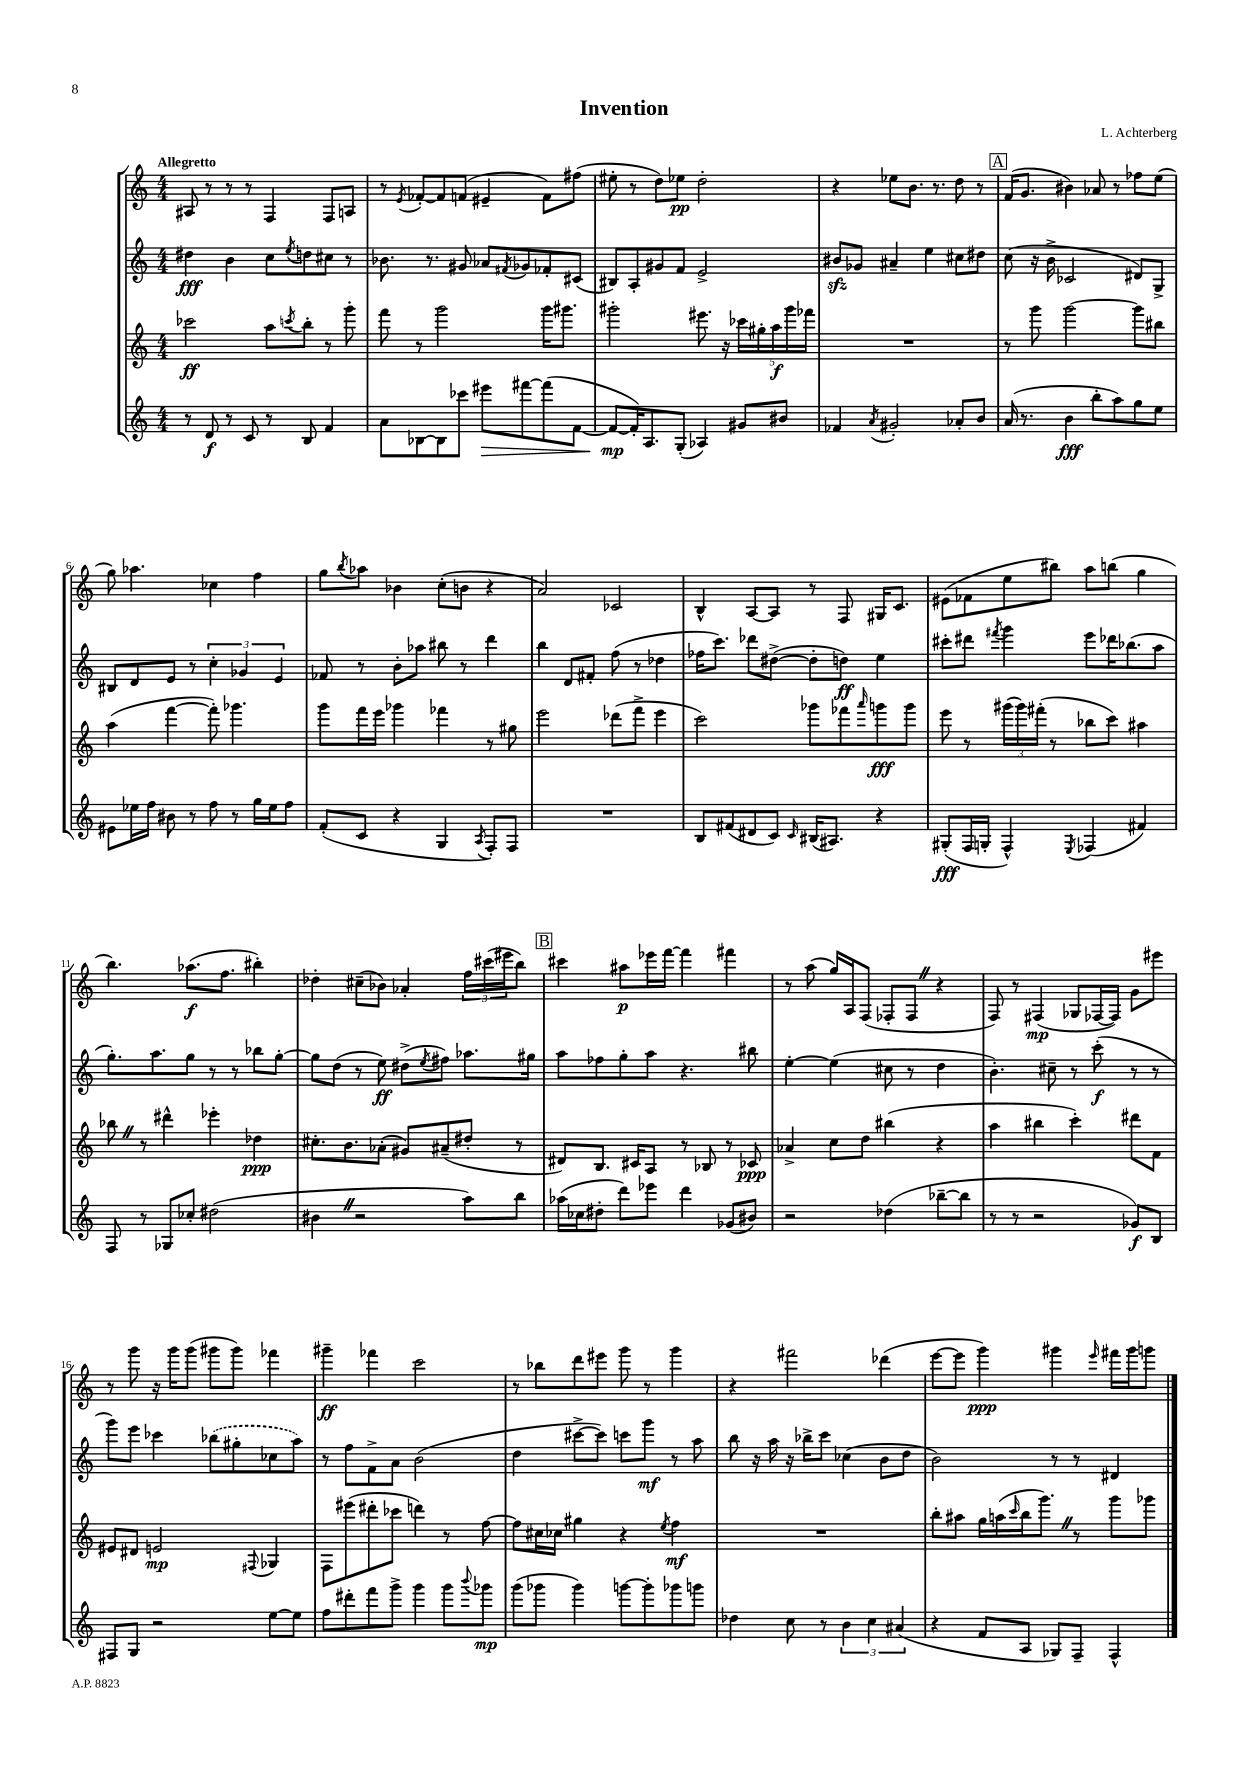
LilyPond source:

\header { title = "Invention" composer = "L. Achterberg" }
<<
\new StaffGroup <<
\new Staff = "s0" {
    \clef treble \key c \major \numericTimeSignature \time 4/4 \tempo "Allegretto"
    ais8 r8 r8 r8 f4 f8 a8 |
    r8 \acciaccatura { e'8 } fes'8~-. fes'8 f'8( eis'4-- f'8) fis''8( |
    eis''8-. r8 d''8) ees''8\pp d''2-. |
    r4 ees''8 b'8. r8. d''8 r8 |
    \mark \markup { \box "A" } f'16( g'8. bis'4) aes'8 r8 fes''8 e''8( |
    g''8) aes''4. ces''4 f''4 |
    g''8 \acciaccatura { b''8 } aes''8 bes'4 c''8-.( b'8 r4 |
    a'2) ces'2 |
    b4-^ a8~ a8 r8 f8 gis16 c'8. |
    eis'8( fes'8 e''8 bis''8) a''8 b''8( g''4 |
    b''4.) aes''8.\f( f''8. bis''4-.) |
    des''4-. cis''8--( bes'8) aes'4-. \tuplet 3/2 { f''16 cis'''16( eis'''16 } b''8) |
    \mark \markup { \box "B" } cis'''4 ais''8\p ees'''16 f'''16~ f'''4 fis'''4 |
    r8 a''8( g''16) a16 f8( fes8-. fes8 \once \override BreathingSign.text = \markup { \musicglyph "scripts.caesura.straight" } \breathe r4 |
    f8) r8 fis4\mp( ges8 fes16~ fes16) g'8 eis'''8 |
    r8 g'''8 r16 g'''16 g'''8( gis'''8 gis'''8) fes'''4 |
    gis'''4--\ff fes'''4 c'''2 |
    r8 bes''8 d'''8 eis'''8 g'''8 r8 g'''4 |
    r4 fis'''2 des'''4( |
    e'''8~ e'''8 g'''4\ppp) gis'''4 \grace { e'''16 } fis'''16 gis'''16 g'''8 \bar "|." |
}
\new Staff = "s1" {
    \clef treble \key c \major \numericTimeSignature \time 4/4
    dis''4\fff b'4 c''8 \acciaccatura { e''8 } d''8 cis''8 r8 |
    bes'8. r8. gis'8 aes'8 \acciaccatura { fis'8 } ges'8 fes'8-. cis'8( |
    bis8) a8-. gis'8 f'8 e'2-> |
    bis'8\sfz ges'8 ais'4-- e''4 cis''8 dis''8 |
    \mark \markup { \box "A" } c''8( r16 b'16-> ces'2 dis'8) g8-> |
    bis8 d'8 e'8 r8 \tuplet 3/2 { c''4-. ges'4 e'4 } |
    fes'8 r8 b'8-. aes''8 bis''8 r8 d'''4 |
    b''4 d'8 fis'8-. f''8( r8 des''4 |
    fes''16 c'''8.) des'''8 dis''8~->( dis''8-. d''8\ff) e''4 |
    cis'''8-. dis'''8 \acciaccatura { fis'''8 } g'''4 e'''8 des'''16 bes''8.( a''8 |
    g''8.-.) a''8. g''8 r8 r8 bes''8 g''8~-. |
    g''8 d''8( r8 e''8\ff) dis''8->( \acciaccatura { e''8 } fis''8) aes''8. gis''16 |
    \mark \markup { \box "B" } a''8 fes''8 g''8-. a''8 r4. bis''8 |
    e''4~-. e''4( cis''8 r8 d''4 |
    b'4.-.) cis''8-- r8 c'''8-.\f( r8 r8 |
    g'''8) e'''8 ces'''4 \once \slurDashed bes''8( gis''8-. ces''8 a''8) |
    r8 f''8 f'8-> a'8 b'2( |
    d''4 cis'''8~-> cis'''8) c'''8 g'''8\mf r8 a''8 |
    b''8 r16 a''16 r16 bes''16-> c'''8 ces''4( b'8 d''8 |
    b'2) r8 r8 dis'4 \bar "|." |
}
\new Staff = "s2" {
    \clef treble \key c \major \numericTimeSignature \time 4/4
    ces'''2\ff a''8 \acciaccatura { c'''8 } b''8-. r8 g'''8-. |
    f'''8 r8 g'''2 g'''16 gis'''8. |
    gis'''2-. eis'''8. r16 \tuplet 5/4 { ces'''16 gis''16-. a''16\f gis'''16 fes'''16 } |
    R1 |
    \mark \markup { \box "A" } r8 g'''8 g'''2~ g'''8 bis''8 |
    a''4( f'''4~ f'''8-.) ges'''4. |
    g'''8 f'''16 e'''16 ges'''4 fes'''4 r8 gis''8 |
    e'''2 des'''8( f'''8-> e'''4 |
    c'''2) ges'''8 fes'''8 \grace { a'''16 } g'''8\fff g'''8 |
    e'''8 r8 \tuplet 3/2 { gis'''16( gis'''16) fis'''16-.( } r8 bes''8 c'''8) ais''4 |
    bes''8 \once \override BreathingSign.text = \markup { \musicglyph "scripts.caesura.straight" } \breathe r8 dis'''4-^ ees'''4-. des''4\ppp |
    cis''8.-. b'8. aes'8-.( gis'8) ais'8--( dis''8-. r8 |
    \mark \markup { \box "B" } dis'8) b8. cis'16 a8 r8 bes8 r8 ces'8\ppp |
    aes'4-> c''8 d''8 bis''4( r4 |
    a''4 bis''4 c'''4-.) dis'''8 f'8 |
    eis'8 dis'8 e'2\mp \appoggiatura { fis8 } ges4 |
    f8 eis'''8( dis'''8-. ces'''8 d'''4) r8 f''8~ |
    f''8 cis''16 ces''16 gis''4 r4 \acciaccatura { e''8 } f''4\mf |
    R1 |
    b''8-. ais''8 g''16 a''16( \grace { c'''16 } b''16 g'''8.) \once \override BreathingSign.text = \markup { \musicglyph "scripts.caesura.straight" } \breathe r8 g'''8 ges'''8 \bar "|." |
}
\new Staff = "s3" {
    \clef treble \key c \major \numericTimeSignature \time 4/4
    r8 d'8\f r8 c'8 r8 b8 f'4 |
    a'8 bes8~ bes8 ces'''8 eis'''8\> fis'''8~ fis'''8( f'8~ |
    f'8~\mp\! f'16-.) a8. g8-.( aes4) gis'8 bis'8 |
    fes'4 \acciaccatura { a'8 } gis'2-. aes'8-. b'8 |
    \mark \markup { \box "A" } a'16( r8. b'4\fff b''8-. a''8) g''8 e''8 |
    eis'8 ees''16 f''16 bis'8 r8 f''8 r8 g''16 ees''16 f''8 |
    f'8-.( c'8 r4 g4 \acciaccatura { a8 } f8-.) f8 |
    R1 |
    b8 fis'8( dis'8 c'8) \grace { c'16 } bis16( ais8.) r4 |
    gis8-.\fff( f16 g16-. f4-^) \acciaccatura { e8 } fes4( fis'4) |
    f8 r8 ges8 ces''8-. dis''2( |
    bis'4 \once \override BreathingSign.text = \markup { \musicglyph "scripts.caesura.straight" } \breathe r2 a''8) b''8 |
    \mark \markup { \box "B" } aes''16( ces''16 dis''8-. d'''8) ees'''8 d'''4 ges'8( bis'8) |
    r2 des''4( bes''8~-- bes''8 |
    r8 r8 r2 ges'8\f) b8 |
    fis8 g8 r2 e''8~ e''8 |
    f''8 dis'''8-. f'''8 g'''8-> g'''4 g'''8 \appoggiatura { b'''8 } ges'''8\mp |
    g'''8( ges'''8 ges'''4) g'''8~ g'''8-. ges'''8 g'''8 |
    des''4 c''8 r8 \tuplet 3/2 { b'4 c''4 ais'4( } |
    r4 f'8 a8 ges8) f8-- f4-^ \bar "|." |
}
>>
>>
